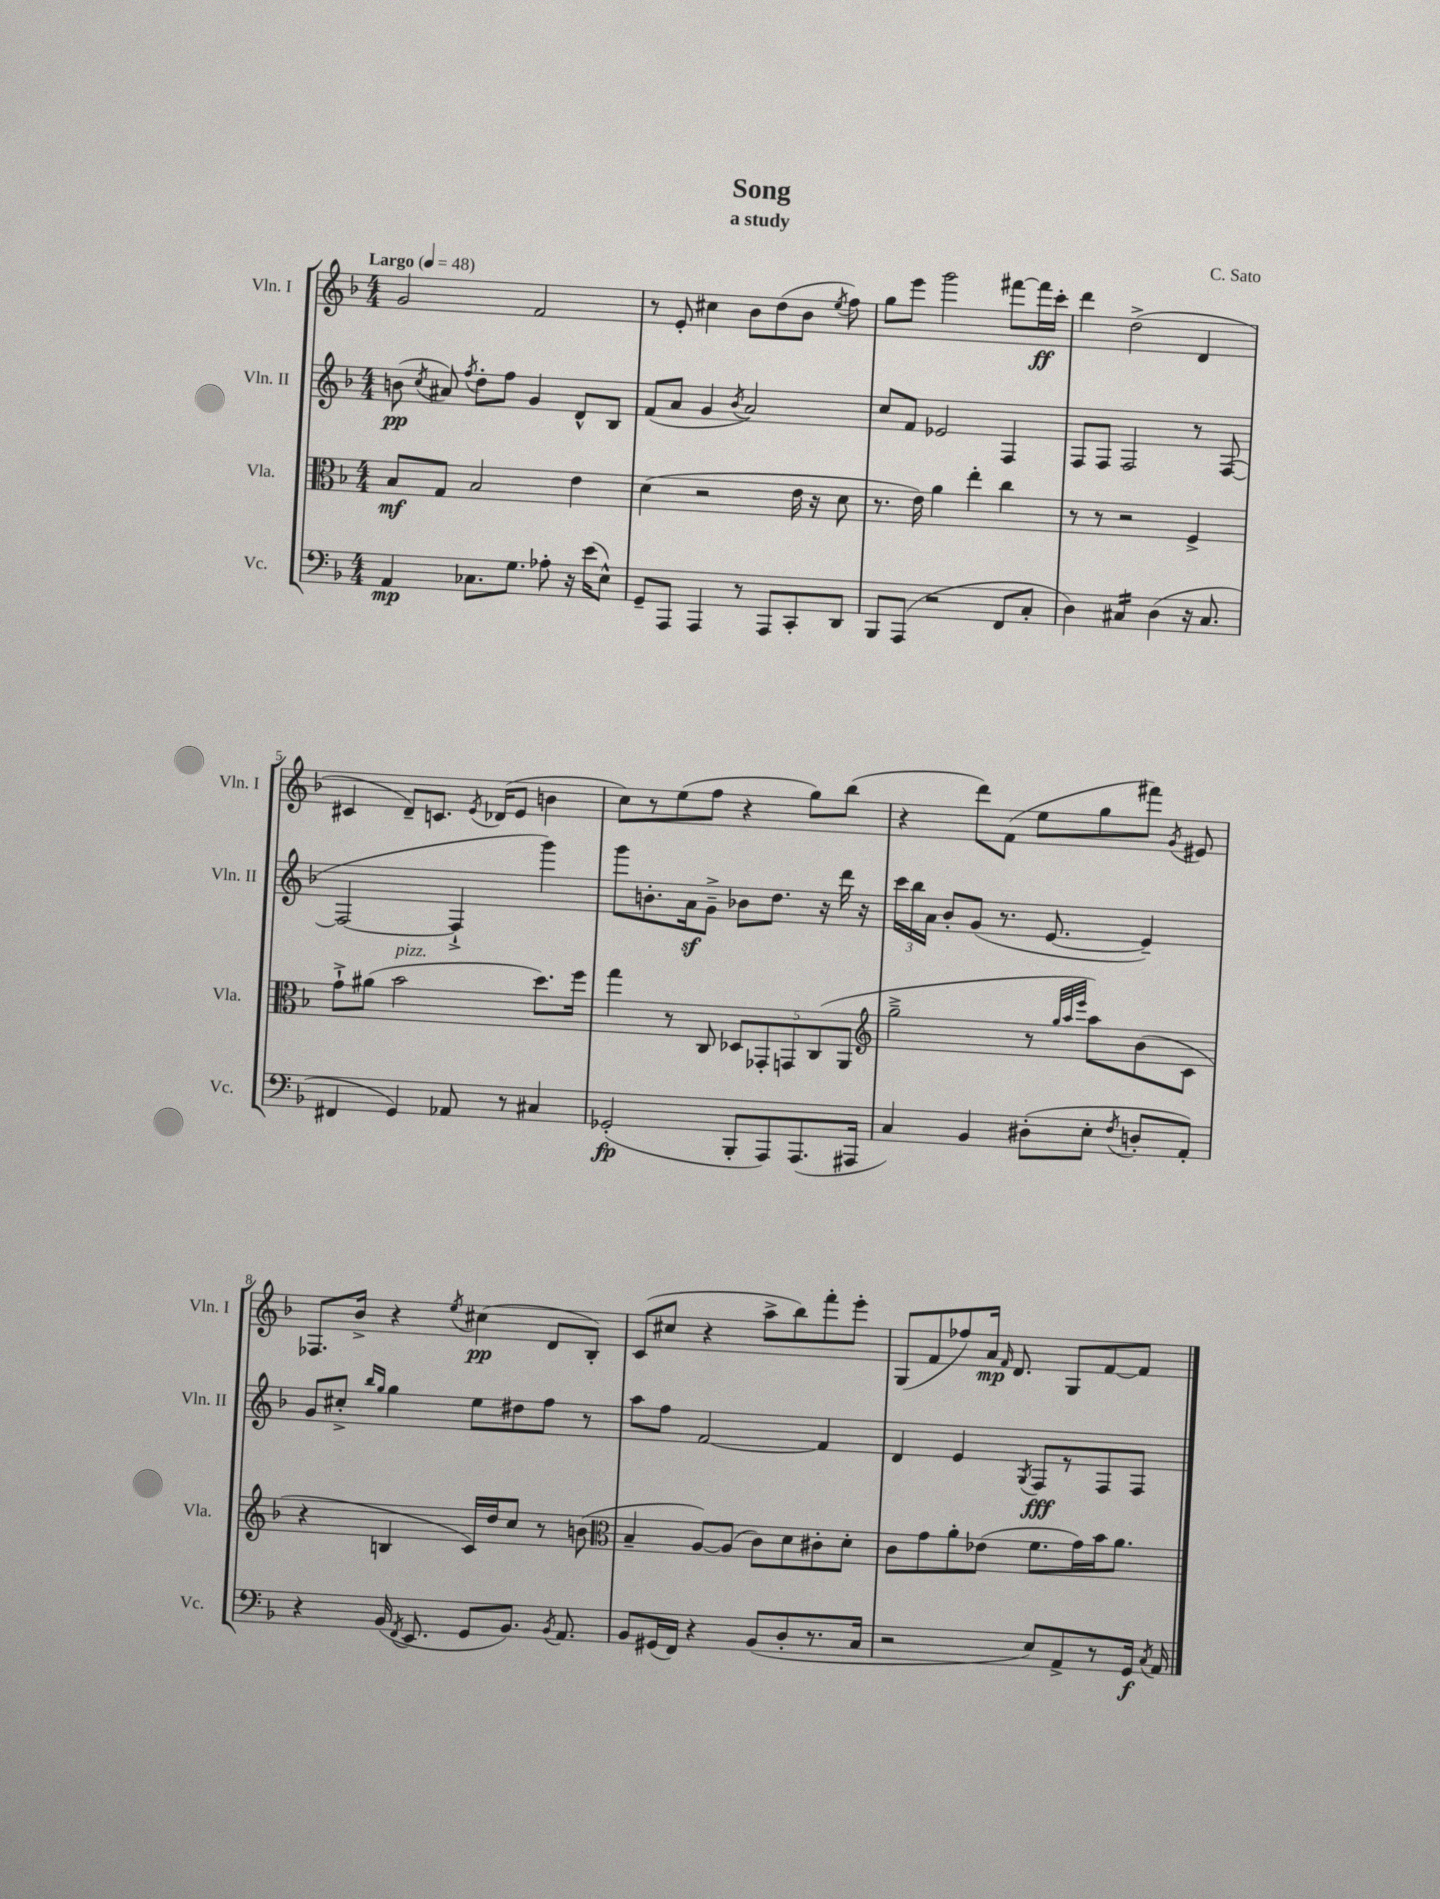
\header { title = "Song" composer = "C. Sato" subtitle = "a study" }
<<
\new StaffGroup <<
\new Staff = "s0" \with { instrumentName = "Vln. I" shortInstrumentName = "Vln. I" } {
    \clef treble \key f \major \numericTimeSignature \time 4/4 \tempo "Largo" 4 = 48
    \autoBeamOff g'2 f'2 |
    r8 e'8-. cis''4 bes'8[ d''8( bes'8] \acciaccatura { e''8 } f''8) |
    g''8[ e'''8] g'''2 fis'''8[~ fis'''16\ff c'''16]-. |
    d'''4 d''2->( d'4 |
    cis'4 d'8[--) c'8.] \acciaccatura { e'8 } des'16[( e'8] b'4 |
    c''8[) r8 e''8( f''8] r4 g''8[) bes''8]( |
    r4 d'''8[) f'8]( e''8[ g''8 fis'''8]) \acciaccatura { g'8 } eis'8 |
    fes8.[ bes'16]-> r4 \acciaccatura { e''8 } cis''4\pp( d'8[ bes8]-.) |
    c'8[( cis''8] r4 a''8[-> bes''8) f'''8-. e'''8]-. |
    g8[( f'8 fes''8) a'16]\mp \grace { f'16 } d'8. g8[ f'8~ f'8] \bar "|." |
}
\new Staff = "s1" \with { instrumentName = "Vln. II" shortInstrumentName = "Vln. II" } {
    \clef treble \key f \major \numericTimeSignature \time 4/4
    \autoBeamOff b'8\pp( \acciaccatura { c''8 } ais'8) \acciaccatura { f''8 } d''8[-. f''8] g'4 d'8[-^ bes8] |
    f'8[( a'8] g'4 \acciaccatura { bes'8 } a'2) |
    c''8[ f'8] ees'2 f4 |
    f8[ f8] f2 r8 f8~( |
    f2~ f4-!-> g'''4) |
    g'''8[ b'8.-. a'16\sf g'8]---> bes'8[ d''8.] r16 d'''16 r16 |
    \tuplet 3/2 { c'''16[ bes''16 a'16] } bes'8[-. g'8]( r8. e'8.~ e'4--) |
    g'8[ cis''8]-.-> \grace { bes''16[ g''16] } g''4 e''8[ dis''8 f''8] r8 |
    a''8[ f''8] f'2~ f'4 |
    d'4 e'4 \acciaccatura { g8 } f8[\fff r8 f8 f8] \bar "|." |
}
\new Staff = "s2" \with { instrumentName = "Vla." shortInstrumentName = "Vla." } {
    \clef alto \key f \major \numericTimeSignature \time 4/4
    \autoBeamOff bes8[\mf g8] bes2 e'4 |
    d'4( r2 e'16 r16 d'8 |
    r8. e'16) a'4 e''4-. c''4 |
    r8 r8 r2 f4-> |
    g'8[-!-> ais'8]( bes'2^\markup { \italic "pizz." } d''8.[) f''16] |
    g''4 r8 c8 \tuplet 5/4 { des8[ ges,8-. g,8 c8( a,8] } |
    \clef treble g''2---> r8 \grace { g''32[ a''32 e'''32] } a''8[) bes'8( c'8] |
    r4 b4 c'16[) d''16 c''8] r8 b'8( |
    \clef alto bes4-- a8[~) a8]( c'8[) d'8 cis'8-. d'8]-. |
    c'8[ g'8 a'8-. ees'8]( f'8.[ g'16) bes'16 a'8.] \bar "|." |
}
\new Staff = "s3" \with { instrumentName = "Vc." shortInstrumentName = "Vc." } {
    \clef bass \key f \major \numericTimeSignature \time 4/4
    \autoBeamOff a,4\mp ces8.[ g8.] aes8-. r16 e'16[( e8]-^) |
    g,8[-- a,,8] a,,4 r8 a,,8[ c,8-. d,8] |
    bes,,8[ a,,8]( r2 f,8[ c8]-. |
    d4) cis4:16 d4( r16 cis8. |
    fis,4 g,4) aes,8 r8 cis4 |
    ges,2-.\fp( bes,,8[-. a,,8) a,,8.( ais,,16] |
    c4) bes,4 dis8[-.( e8]-. \acciaccatura { f8 } d8[-. a,8]-.) |
    r4 bes,16( \acciaccatura { f,8 } e,8. g,8[ bes,8.]) \acciaccatura { bes,8 } a,8. |
    bes,8[ gis,16( f,16]) r4 bes,8[( d8-. r8. c16] |
    r2 e8[) a,8-> r8 g,16]\f \acciaccatura { c8 } a,16 \bar "|." |
}
>>
>>
